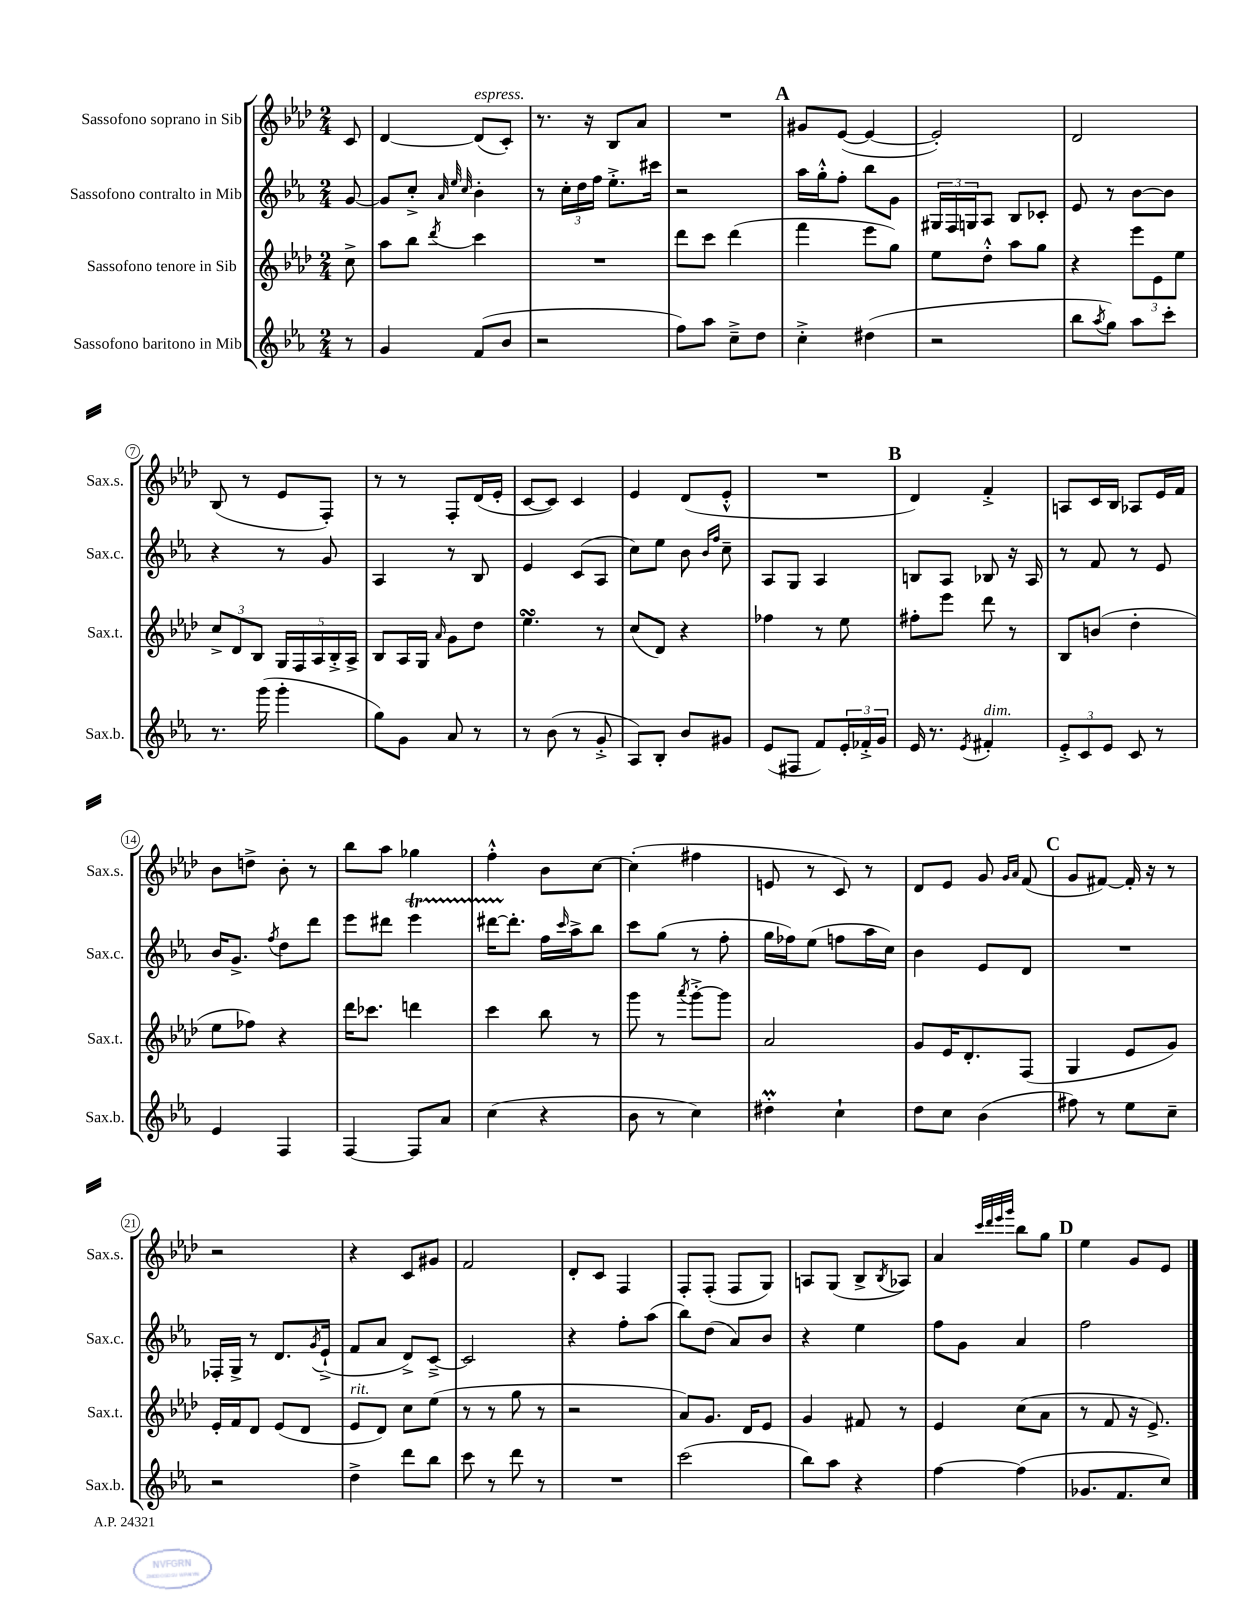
<<
\new StaffGroup <<
\new Staff = "s0" \with { instrumentName = "Sassofono soprano in Sib" shortInstrumentName = "Sax.s." } {
    \clef treble \key aes \major \numericTimeSignature \time 2/4 \partial 8
    c'8 |
    des'4~ des'8^\markup { \italic "espress." }( c'8-.) |
    r8. r16 bes8 aes'8 |
    R2 |
    \mark \markup { \bold "A" } gis'8 ees'8~( ees'4~ |
    ees'2-.) |
    des'2 |
    bes8( r8 ees'8 f8-.) |
    r8 r8 f8-. des'16( ees'16-. |
    c'8~ c'8) c'4 |
    ees'4 des'8( ees'8-.-^ |
    R2 |
    \mark \markup { \bold "B" } des'4) f'4-.-> |
    a8 c'16 bes16 aes8 ees'16 f'16 |
    bes'8 d''8-> bes'8-. r8 |
    bes''8 aes''8 ges''4 |
    f''4-.-^ bes'8 c''8~ |
    c''4-.( fis''4 |
    e'8 r8 c'8) r8 |
    des'8 ees'8 g'8 \grace { g'16 aes'16 } f'8( |
    \mark \markup { \bold "C" } g'8 fis'8~) fis'16-. r16 r8 |
    r2 |
    r4 c'8 gis'8 |
    f'2 |
    des'8-. c'8 f4 |
    f8-. f8-.( f8 g8) |
    a8 g8( bes8-> \acciaccatura { bes8 } aes8) |
    aes'4 \grace { c'''32 des'''32 ees'''32 g'''32 } bes''8 g''8 |
    \mark \markup { \bold "D" } ees''4 g'8 ees'8 \bar "|." |
}
\new Staff = "s1" \with { instrumentName = "Sassofono contralto in Mib" shortInstrumentName = "Sax.c." } {
    \clef treble \key ees \major \numericTimeSignature \time 2/4 \partial 8
    g'8~ |
    g'8 c''8-.-> \grace { aes'32 ees''32 c''32 } bes'4-. |
    r8 \tuplet 3/2 { c''16-. d''16 f''16 } ees''8.-.-> cis'''16 |
    r2 |
    \mark \markup { \bold "A" } aes''16 g''16-.-^ f''8-. bes''8 g'8 |
    \tuplet 3/2 { gis16 f16 g16 } aes8 bes8 ces'8-. |
    ees'8 r8 bes'8~ bes'8 |
    r4 r8 g'8 |
    aes4 r8 bes8 |
    ees'4 c'8( aes8 |
    c''8) ees''8 bes'8 \grace { bes'16 f''16 } c''8-- |
    aes8 g8 aes4 |
    \mark \markup { \bold "B" } b8 aes8 bes8 r16 aes16 |
    r8 f'8 r8 ees'8 |
    bes'16 g'8.-> \acciaccatura { f''8 } d''8 d'''8 |
    ees'''8 dis'''8 ees'''4\startTrillSpan |
    dis'''16~ dis'''8.-.\stopTrillSpan f''16 \grace { c'''16 } aes''16-> bes''8 |
    c'''8 g''8( r8 f''8-. |
    g''16 fes''16) ees''8( f''8 aes''16 c''16) |
    bes'4 ees'8 d'8 |
    \mark \markup { \bold "C" } R2 |
    fes16-. g16-> r8 d'8. \acciaccatura { g'8 } ees'16-!->( |
    f'8 aes'8 d'8->) c'8~---> |
    c'2 |
    r4 f''8-. aes''8( |
    bes''8) d''8( aes'8) bes'8 |
    r4 ees''4 |
    f''8 g'8 aes'4 |
    \mark \markup { \bold "D" } f''2 \bar "|." |
}
\new Staff = "s2" \with { instrumentName = "Sassofono tenore in Sib" shortInstrumentName = "Sax.t." } {
    \clef treble \key aes \major \numericTimeSignature \time 2/4 \partial 8
    c''8-> |
    aes''8 bes''8 \acciaccatura { des'''8 } c'''4 |
    R2 |
    des'''8 c'''8 des'''4( |
    \mark \markup { \bold "A" } f'''4 ees'''8 g''8) |
    ees''8 des''8-.-^ aes''8 g''8 |
    r4 \tuplet 3/2 { ees'''8 ees'8 ees''8 } |
    \tuplet 3/2 { c''8-> des'8 bes8 } \tuplet 5/4 { g16 f16 aes16 bes16-.-> aes16-> } |
    bes8 aes16 g16 \grace { aes'16 } g'8 des''8 |
    ees''4.\turn r8 |
    c''8( des'8) r4 |
    fes''4 r8 ees''8 |
    \mark \markup { \bold "B" } fis''8-. ees'''8 des'''8 r8 |
    bes8 b'8( des''4-. |
    ees''8 fes''8) r4 |
    des'''16 ces'''8. d'''4 |
    c'''4 bes''8 r8 |
    g'''8 r8 \acciaccatura { aes'''8 } g'''8~-.-> g'''8 |
    aes'2 |
    g'8 ees'16 des'8.-. f8( |
    \mark \markup { \bold "C" } g4 ees'8 g'8) |
    ees'16-. f'16 des'8 ees'8( des'8 |
    ees'8^\markup { \italic "rit." } des'8) c''8 ees''8( |
    r8 r8 g''8 r8 |
    r2 |
    aes'8) g'8. des'16 ees'8 |
    g'4 fis'8 r8 |
    ees'4 c''8( aes'8 |
    \mark \markup { \bold "D" } r8 f'8 r16 ees'8.->) \bar "|." |
}
\new Staff = "s3" \with { instrumentName = "Sassofono baritono in Mib" shortInstrumentName = "Sax.b." } {
    \clef treble \key ees \major \numericTimeSignature \time 2/4 \partial 8
    r8 |
    g'4 f'8( bes'8 |
    r2 |
    f''8) aes''8 c''8---> d''8 |
    \mark \markup { \bold "A" } c''4-.-> dis''4( |
    r2 |
    bes''8 \acciaccatura { aes''8 } g''8) aes''8 c'''8-. |
    r8. g'''16( g'''4-. |
    g''8) g'8 aes'8 r8 |
    r8 bes'8( r8 g'8-.-> |
    aes8) bes8-. bes'8 gis'8 |
    ees'8( fis8 f'8) \tuplet 3/2 { ees'16-. fes'16-.-> g'16 } |
    \mark \markup { \bold "B" } ees'16 r8. \acciaccatura { ees'8 } fis'4-.^\markup { \italic "dim." } |
    \tuplet 3/2 { ees'8-.-> c'8 ees'8 } c'8 r8 |
    ees'4 f4 |
    f4~ f8 aes'8 |
    c''4( r4 |
    bes'8 r8 c''4) |
    dis''4-.\prall c''4-! |
    d''8 c''8 bes'4( |
    \mark \markup { \bold "C" } fis''8) r8 ees''8 c''8-- |
    r2 |
    d''4-> d'''8 bes''8 |
    c'''8 r8 d'''8 r8 |
    R2 |
    c'''2( |
    bes''8) aes''8 r4 |
    f''4~ f''4( |
    \mark \markup { \bold "D" } ges'8. f'8. c''8) \bar "|." |
}
>>
>>
\layout { \context { \Score \override BarNumber.stencil = #(make-stencil-circler 0.1 0.3 ly:text-interface::print) } }
